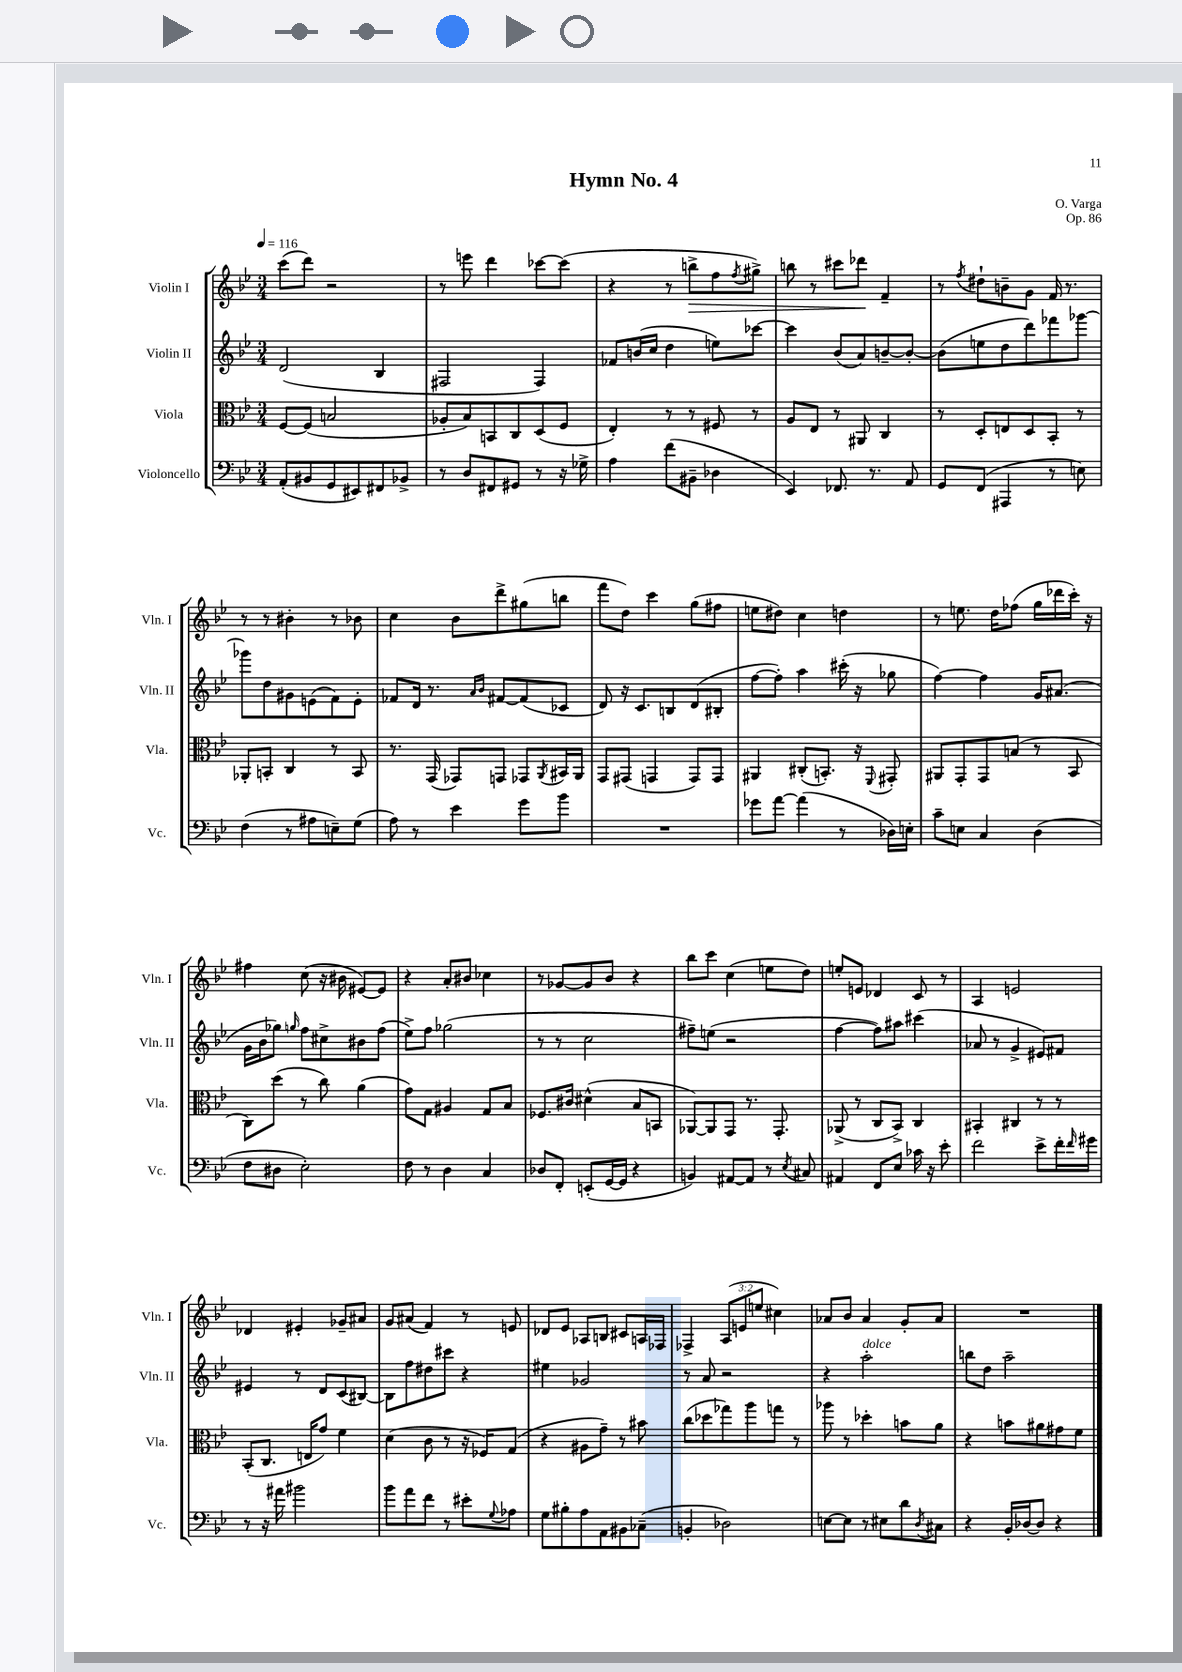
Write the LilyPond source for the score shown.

\header { title = "Hymn No. 4" composer = "O. Varga" opus = "Op. 86" }
<<
\new StaffGroup <<
\new Staff = "s0" \with { instrumentName = "Violin I" shortInstrumentName = "Vln. I" } {
    \clef treble \key bes \major \numericTimeSignature \time 3/4 \override Staff.TupletNumber.text = #tuplet-number::calc-fraction-text \tempo 4 = 116
    c'''8( d'''8) r2 |
    r8 e'''8 d'''4 ces'''8~ ces'''8( |
    r4 r8 b''8->\> f''8 \acciaccatura { f''8 } gis''8->) |
    b''8 r8 cis'''8 des'''8\! f'4-- |
    r8 \acciaccatura { f''8 } dis''8-! b'8-- g'8 f'16 r8. |
    r8 r8 bis'4-. r8 bes'8 |
    c''4 bes'8 d'''8-> gis''8( b''8 |
    f'''8 d''8) c'''4 g''8( fis''8 |
    e''8 dis''8) c''4 d''4 |
    r8 e''8. d''16 fes''8( g''16 des'''16 c'''16-.) r16 |
    fis''4 c''8( r16 bis'16 eis'8~) eis'8 |
    r4 a'8-. bis'8 ces''4 |
    r8 ges'8~ ges'8 bes'8 r4 |
    bes''8 c'''8 c''4( e''8 d''8) |
    e''8-. e'8 des'4 c'8 r8 |
    a4 e'2 |
    des'4 eis'4-. ges'8-- ais'8 |
    g'8 ais'8( f'4) r8 e'8 |
    des'8 ees'8 aes8 b8 cis'8 a16 fes16 |
    fes4-> \tuplet 3/2 { a8( e'8 e''8 } cis''4) |
    aes'8 bes'8 aes'4 g'8-. aes'8 |
    R2. \bar "|." |
}
\new Staff = "s1" \with { instrumentName = "Violin II" shortInstrumentName = "Vln. II" } {
    \clef treble \key bes \major \numericTimeSignature \time 3/4
    d'2( bes4 |
    fis2 fis4) |
    fes'8 b'16( c''16 d''4 e''8) ces'''8~ |
    ces'''4 bes'8( a'8) b'8~-- b'8~-. |
    b'8( e''8 d''8 d'''8) fes'''8 ges'''8~ |
    ges'''8 d''8 gis'8 e'8( f'8) e'8-. |
    fes'8 d'16 r8. \grace { a'16 bes'16 } fis'8~ fis'8( ces'8 |
    d'8) r16 c'8. b8 d'8( bis8-. |
    f''8~ f''8-.) a''4 cis'''16-.( r16 ges''8 |
    f''4~) f''4 g'16 ais'8.( |
    g'16 bes'16 ges''8) \grace { g''16 } f''8 cis''8-> bis'8 f''8( |
    ees''8->) f''8 ges''2( |
    r8 r8 c''2 |
    fis''8--) e''8( r2 |
    f''4~ f''8) ais''8 cis'''4( |
    aes'8 r8 g'4-> eis'8) fis'8 |
    eis'4 r8 d'8 c'8( bis8~) |
    bis8 f''8 dis''8 cis'''8 r4 |
    eis''4 ges'2 |
    r8 a'8 r2 |
    r4 a''2-.^\markup { \italic "dolce" } |
    b''8 d''8 a''2-- \bar "|." |
}
\new Staff = "s2" \with { instrumentName = "Viola" shortInstrumentName = "Vla." } {
    \clef alto \key bes \major \numericTimeSignature \time 3/4
    f8~ f8( b2 |
    aes8-. bes8) b,8 c8 d8( f8 |
    ees4-.) r8 r8 fis8 r8 |
    a8 ees8 r8 ais,8 c4 |
    r8 d8-. e8 d8 bes,8-. r8 |
    aes,8-. b,8-. c4 r8 b,8 |
    r8. g,16( ges,8) g,8 ges,8 \acciaccatura { a,8 } bis,16 a,16 |
    g,8 gis,8( g,4 g,8) g,8 |
    ais,4 cis8-.( b,8.-.) r16 \appoggiatura { f,8 } gis,8-. |
    ais,8 g,8-. g,8 b8( r8 bes,8 |
    c8) d''8( r8 c''8) a'4( |
    g'8) g8 ais4 g8 bes8 |
    fes8. cis'16 dis'4-^( bes8 b,8 |
    aes,8~) aes,8 g,8 r8. g,8.-. |
    aes,8->( r8 c8 bes,8->) c4 |
    bis,4-. cis4 r8 r8 |
    bes,8-.( c8. e16 g'8) f'4 |
    d'4( c'8 r8 r16 fes16) g8( |
    r4 ais8 g'8--) r8 bis'8 |
    c''8( des''8 ges''8) a''8 g''8 r8 |
    aes''8 r8 des''4-. b'8 a'8 |
    r4 b'8 ais'8 gis'8 f'8 \bar "|." |
}
\new Staff = "s3" \with { instrumentName = "Violoncello" shortInstrumentName = "Vc." } {
    \clef bass \key bes \major \numericTimeSignature \time 3/4
    a,8-.( bis,8 g,8 eis,8) fis,8 bes,8-> |
    r8 d8 fis,8 gis,8 r8 r16 ges16-> |
    a4 f'8( bis,8-- des4 |
    ees,4) fes,8. r8. a,8 |
    g,8 f,8( ais,,4 r8 e8) |
    f4( r8 ais8 e8--) g8( |
    a8) r8 ees'4 g'8 bes'8 |
    R2. |
    ges'8 a'8~ a'4( r8 des16) e16-. |
    c'8-- e8 c4 d4( |
    f8 dis8 ees2-.) |
    f8 r8 d4 c4 |
    des8 f,8-. e,8-.( g,16~ g,16 r4 |
    b,4) ais,8~ ais,8 r8 \acciaccatura { ees8 } cis8 |
    ais,4 f,8 ees8 ces'16 r16 ees'8-. |
    f'2 ees'8-> f'16-. \grace { f'16 } gis'16 |
    r8 r16 ais'16 bis'2 |
    bes'8 a'8 f'8 r8 eis'8-. \appoggiatura { g8 } aes8 |
    g8 bis8-. a8 a,8 bis,8 ces8--( |
    b,4-. des2) |
    e8~ e8 r8 eis8 d'8 \acciaccatura { d8 } cis8 |
    r4 bes,16-. des16~ des8 r4 \bar "|." |
}
>>
>>
\layout { \context { \Score \remove "Bar_number_engraver" } }
